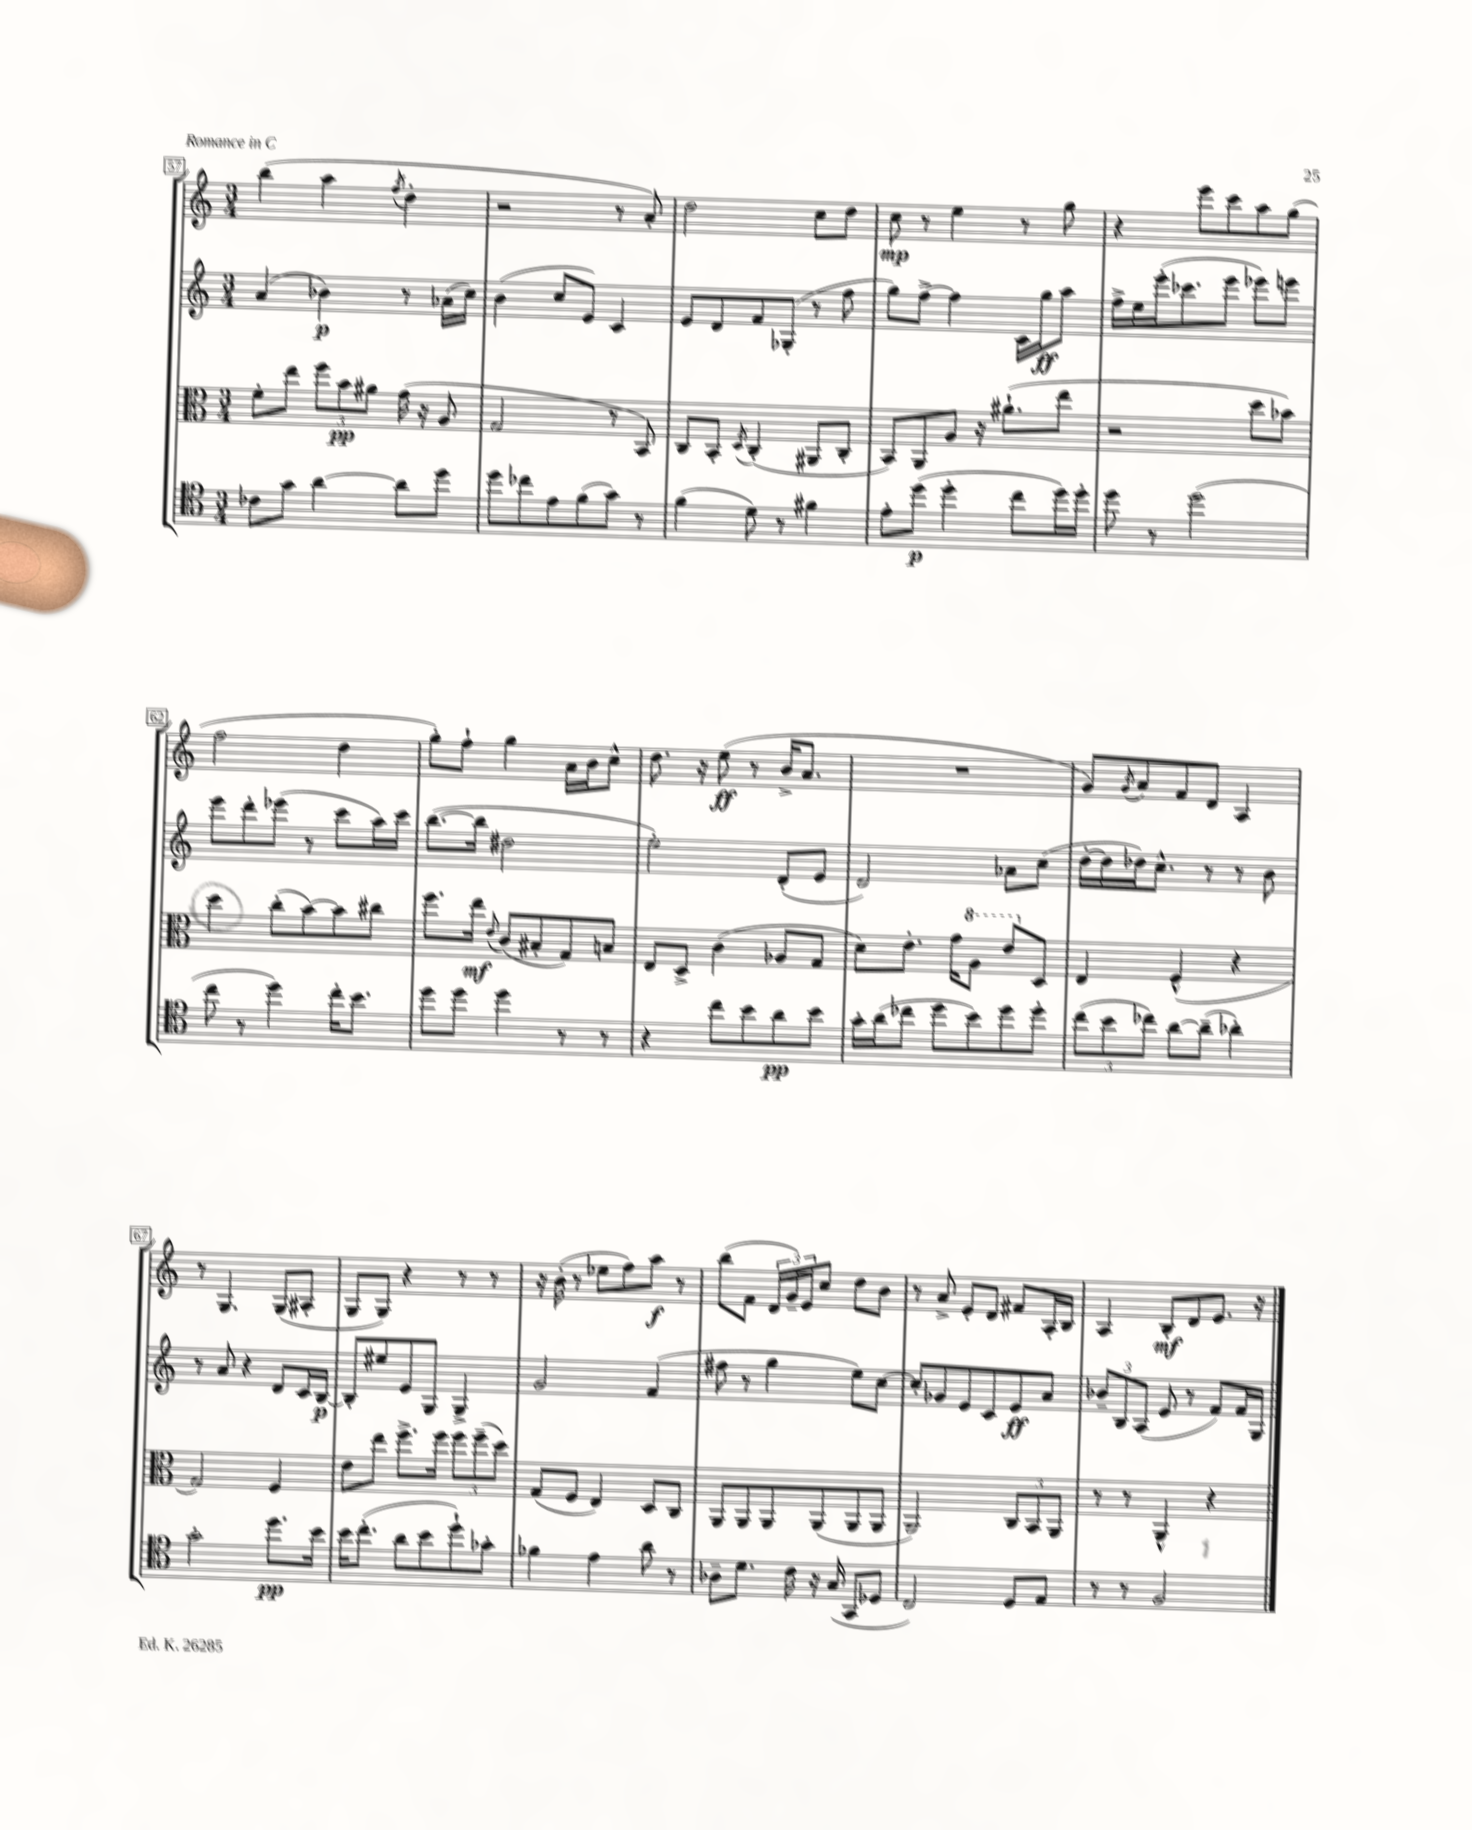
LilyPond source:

<<
\new StaffGroup <<
\new Staff = "s0" {
    \clef treble \key c \major \numericTimeSignature \time 3/4
    b''4( a''4 \acciaccatura { f''8 } d''4-. |
    r2 r8 a'8-.) |
    d''2 c''8 d''8 |
    c''8\mp r8 e''4 r8 g''8 |
    r4 e'''8 c'''8 a''8 g''8( |
    f''2 d''4 |
    g''8-.) f''8-! g''4 a'16 b'16 c''8-^ |
    d''8. r16 e''8\ff( r8 b'16-> a'8. |
    R2. |
    g'8) \acciaccatura { g'8 } a'8 f'8 d'8 a4 |
    r8 g4. g8( ais8-. |
    g8 g8) r4 r8 r8 |
    r16 b'16-.( r8 ees''8 f''8) a''8\f r8 |
    b''8( f'8 \tuplet 3/2 { d'16 g'16--) e'16 } c''8 d''8 b'8 |
    r8 a'8-> e'8-. d'8 fis'8 a16-. b16 |
    a4 b8-.\mf d'8 e'8. r16 \bar "|." |
}
\new Staff = "s1" {
    \clef treble \key c \major \numericTimeSignature \time 3/4
    a'4( bes'4\p) r8 aes'16( c''16) |
    b'4( c''8 e'8) c'4 |
    e'8 d'8 f'8 ges8-.( r8 f''8 |
    g''8) f''8~-> f''4 c'16 g''16\ff a''8 |
    f''16-> e''16 e'''16-.( ces'''8. e'''8 ees'''8) e'''8 |
    e'''8 d'''8-. ees'''8( r8 c'''8 a''16) c'''16 |
    b''8.~( b''16 dis''2 |
    e''2-.) d'8-.( e'8 |
    d'2) aes'8 c''8( |
    d''16~-. d''16 des''16) c''8.-^ r8 r8 b'8 |
    r8 a'8 r4 d'8 c'16 b16~\p |
    b8-. eis''8 e'8 g8 g4-> |
    g'2 f'4( |
    fis''8 r8 g''4 e''8) c''8~ |
    c''8-. ges'8 e'8 c'8 e'8\ff a'8 |
    \tuplet 3/2 { bes'8-- b8 a8( } e'8 r8 f'8) f'16 g16 \bar "|." |
}
\new Staff = "s2" {
    \clef alto \key c \major \numericTimeSignature \time 3/4
    f'8-. e''8 \tuplet 3/2 { f''8 b'8\pp ais'8 } g'16( r16 a8 |
    g2 r8 b,8) |
    c8 b,8-. \acciaccatura { d8 } c4-.( ais,8 c8-. |
    b,8) a,8 a8 r16 ais'8.-!( e''8 |
    r2 d''8 bes'8) |
    d''4 c''8-.( b'8~) b'8 cis''8 |
    f''8. e''16\mf \appoggiatura { e'8 } c'8( bis8-. g8) b8 |
    e8 d8-> c'4( aes8 g8 |
    d'8) e'8.-. g'16 \ottava #1 a'8 e''8 \ottava #0 d8 |
    e4 f4-^( r4 |
    g2) f4 |
    e'8 e''8 f''8.-> f''16 \tuplet 3/2 { f''8 f''8--( d''8) } |
    g8( f8 e4) d8 c8 |
    a,8 a,8 a,8 a,8( a,8 a,8 |
    a,2) \tuplet 3/2 { c8 b,8 a,8 } |
    r8 r8 a,4-^ r4 \bar "|." |
}
\new Staff = "s3" {
    \clef tenor \key c \major \numericTimeSignature \time 3/4
    ces'8 g'8 a'4~ a'8 d''8 |
    d''8 ces''8 e'8 f'8( g'8) r8 |
    f'4( d'8) r8 fis'4 |
    e'8-. d''8\p( d''4-. c''8 d''16) d''16-. |
    d''8 r8 d''2( |
    c''8 r8 d''4) c''16-. b'8. |
    d''8 d''8 d''4 r8 r8 |
    r4 c''8 b'8 a'8\pp b'8 |
    g'16-. a'16( ces''8 d''8 b'8) d''8 d''8-. |
    \tuplet 3/2 { c''8( b'8 ces''8) } a'8~ a'8--( aes'4-.) |
    g'2-. d''8.\pp b'16 |
    b'16 c''8.-.( a'8 b'8 d''8-!) ges'8-. |
    fes'4 e'4 a'8 r8 |
    aes8-- d'8. c'16 r16 g16( g,8 des8 |
    c2) d8 e8 |
    r8 r8 f2 \bar "|." |
}
>>
>>
\layout { \context { \Score currentBarNumber = #57 \override BarNumber.stencil = #(make-stencil-boxer 0.1 0.3 ly:text-interface::print) } }
